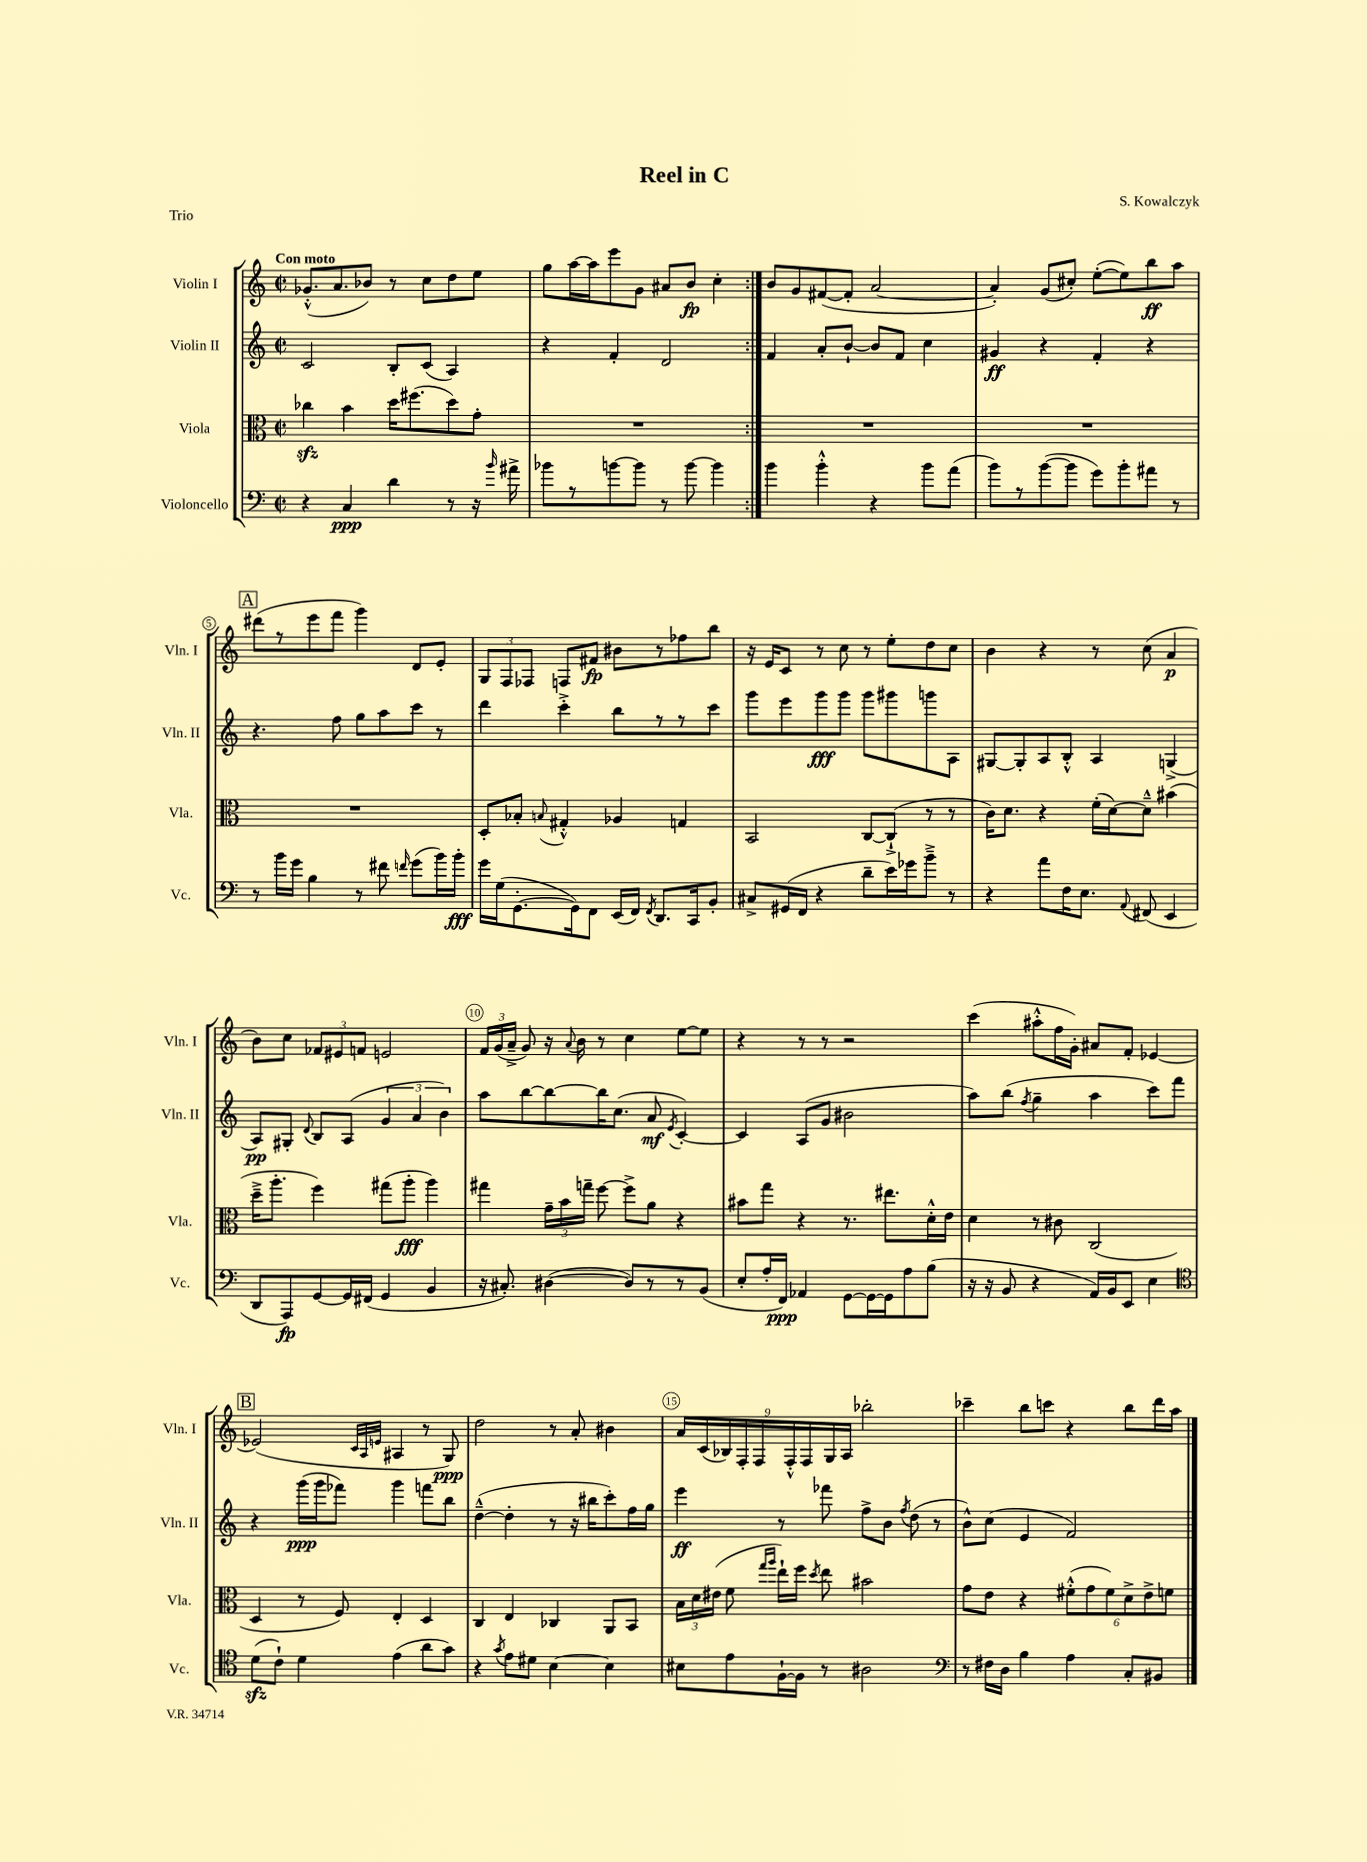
\header { title = "Reel in C" composer = "S. Kowalczyk" piece = "Trio" }
<<
\new StaffGroup <<
\new Staff = "s0" \with { instrumentName = "Violin I" shortInstrumentName = "Vln. I" } {
    \clef treble \key c \major \defaultTimeSignature \time 2/2 \tempo "Con moto"
    \autoBeamOff \repeat volta 2 { ges'8.[-.-^( a'8. bes'8]) r8 c''8[ d''8 e''8] |
    g''8[ a''16~ a''16 e'''8 g'8] ais'8[ b'8]\fp c''4-. | }
    b'8[ g'8 fis'8~( fis'8]-. a'2~ |
    a'4-.) g'8[( cis''8]-.) e''8[~-.( e''8) b''8\ff a''8] |
    \mark \markup { \box "A" } dis'''8[( r8 e'''8 f'''8] g'''4) d'8[ e'8]-. |
    \tuplet 3/2 { g8[ f8 fes8] } f8[ fis'8]\fp bis'8[ r8 fes''8 b''8] |
    r16 e'16[ c'8] r8 c''8 r8 e''8[-. d''8 c''8] |
    b'4 r4 r8 c''8( a'4\p |
    b'8[) c''8] \tuplet 3/2 { fes'8[ eis'8 f'8] } e'2 |
    \tuplet 3/2 { f'16[ g'16( a'16]---> } g'8) r16 \appoggiatura { a'8 } b'16 r8 c''4 e''8[~ e''8] |
    r4 r8 r8 r2 |
    c'''4( ais''8[-.-^ f''16 g'16]-.) ais'8[ f'8]-. ees'4~ |
    \mark \markup { \box "B" } ees'2( \grace { c'32[ a32 e'32] } ais4 r8 g8\ppp) |
    d''2 r8 a'8-. bis'4 |
    \tuplet 9/8 { a'16[ c'16( bes16) f16-. f16 f16-.-^ f16 g16 a16] } bes''2-. |
    ces'''4-- b''8[ c'''8] r4 b''8[ d'''16 a''16] \bar "|." |
}
\new Staff = "s1" \with { instrumentName = "Violin II" shortInstrumentName = "Vln. II" } {
    \clef treble \key c \major \defaultTimeSignature \time 2/2
    \autoBeamOff \repeat volta 2 { c'2 b8[-. c'8]( a4) |
    r4 f'4-. d'2 | }
    f'4 a'8[-. b'8]~-! b'8[ f'8] c''4 |
    gis'4\ff r4 f'4-. r4 |
    \mark \markup { \box "A" } r4. f''8 g''8[ a''8 c'''8] r8 |
    d'''4 c'''4-.-> b''8[ r8 r8 c'''8] |
    g'''8[ e'''8 g'''8\fff g'''8] g'''8[ gis'''8 g'''8 a8] |
    gis8[~ gis8-. a8 b8]-.-^ a4 g4->( |
    a8[\pp) gis8]-. \appoggiatura { d'8 } b8[ a8]( \tuplet 3/2 { g'4 a'4 b'4) } |
    a''8[ b''8~ b''8~ b''16 c''8.]( a'8\mf \acciaccatura { e'8 } c'4~-.) |
    c'4 a8[( g'8] bis'2 |
    a''8[) b''8]( \acciaccatura { f''8 } g''4-- a''4 c'''8[) f'''8] |
    \mark \markup { \box "B" } r4 g'''16[\ppp( g'''16 fes'''8]) g'''4 f'''8[ b''8] |
    d''4~---^( d''4-. r8 r16 bis''16[ c'''8-.) f''16 g''16] |
    e'''4\ff r8 fes'''8 f''8[-> b'8] \acciaccatura { f''8 } d''8( r8 |
    b'8[-^) c''8]( e'4 f'2) \bar "|." |
}
\new Staff = "s2" \with { instrumentName = "Viola" shortInstrumentName = "Vla." } {
    \clef alto \key c \major \defaultTimeSignature \time 2/2
    \autoBeamOff \repeat volta 2 { ces''4\sfz b'4 d''16[ fis''8.( d''8) g'8]-. |
    R1 | }
    R1 |
    R1 |
    \mark \markup { \box "A" } R1 |
    d8[-. bes8]-. \appoggiatura { b8 } gis4-.-^ aes4 g4 |
    b,2 c8[~ c8]-!->( r8 r8 |
    c'16[) d'8.] r4 f'16[-.( d'16~) d'8]---^ bis'4( |
    d''16[---> a''8.]-. f''4) gis''8[( a''8]-.\fff a''4) |
    gis''4 \tuplet 3/2 { g'16[-- b'16 g''16]-- } f''8~ f''8[-> a'8] r4 |
    bis'8[ g''8] r4 r8. eis''8.[ d'16-.-^ e'16] |
    d'4 r8 cis'8 c2( |
    \mark \markup { \box "B" } d4 r8 f8) e4-. d4 |
    c4 e4 ces4 a,8[ b,8] |
    \tuplet 3/2 { b16[ d'16 eis'16]( } f'8 \grace { g''16[ a''16] } e''16[-!) f''16] \acciaccatura { d''8 } e''8 bis'2 |
    g'8[ e'8] r4 \tuplet 6/4 { fis'8[-.-^( g'8 fis'8) d'8-> e'8-> f'8] } \bar "|." |
}
\new Staff = "s3" \with { instrumentName = "Violoncello" shortInstrumentName = "Vc." } {
    \clef bass \key c \major \defaultTimeSignature \time 2/2
    \autoBeamOff \repeat volta 2 { r4 c4\ppp d'4 r8 r16 \grace { b'16 } ais'16-> |
    bes'8[ r8 b'8~ b'8] r8 b'8~ b'4 | }
    b'4 b'4-.-^ r4 b'8[ a'8]( |
    b'8[) r8 b'8~( b'8] g'8[) b'8-. ais'8] r8 |
    \mark \markup { \box "A" } r8 b'16[ g'16] b4 r8 fis'8 \grace { f'16 } g'8[( b'16) b'16]-.\fff |
    g'16[ g16( g,8.~-. g,16) f,8] e,16[( f,16]) \acciaccatura { f,8 } d,8.[ c,16 b,8]-. |
    cis8[-> gis,16( f,16] r4 d'8[-- e'16) ges'16 b'8]---> r8 |
    r4 a'8[ f16 e8.] \appoggiatura { a,8 } fis,8( e,4 |
    d,8[ a,,8\fp) g,8~ g,16 fis,16]( g,4 b,4 |
    r16 cis8.-.) dis4~( dis8[) r8 r8 b,8]( |
    e8[-. a16-. f,16]\ppp) aes,4 g,8[~ g,16~ g,16 a8 b8]( |
    r16 r16 b,8 r4 a,16[) b,16 e,8] e4 |
    \mark \markup { \box "B" } \clef tenor d'8[\sfz( c'8]-!) d'4 e'4( a'8[ g'8]) |
    r4 \acciaccatura { g'8 } e'8[ dis'8] b4~ b4 |
    bis8[ e'8 f16~-! f16] r8 ais2 |
    \clef bass r8 fis16[ d16] b4 a4 c8[-. bis,8] \bar "|." |
}
>>
>>
\layout { \context { \Score \override BarNumber.break-visibility = ##(#f #t #t) barNumberVisibility = #(every-nth-bar-number-visible 5) \override BarNumber.stencil = #(make-stencil-circler 0.1 0.3 ly:text-interface::print) } }
